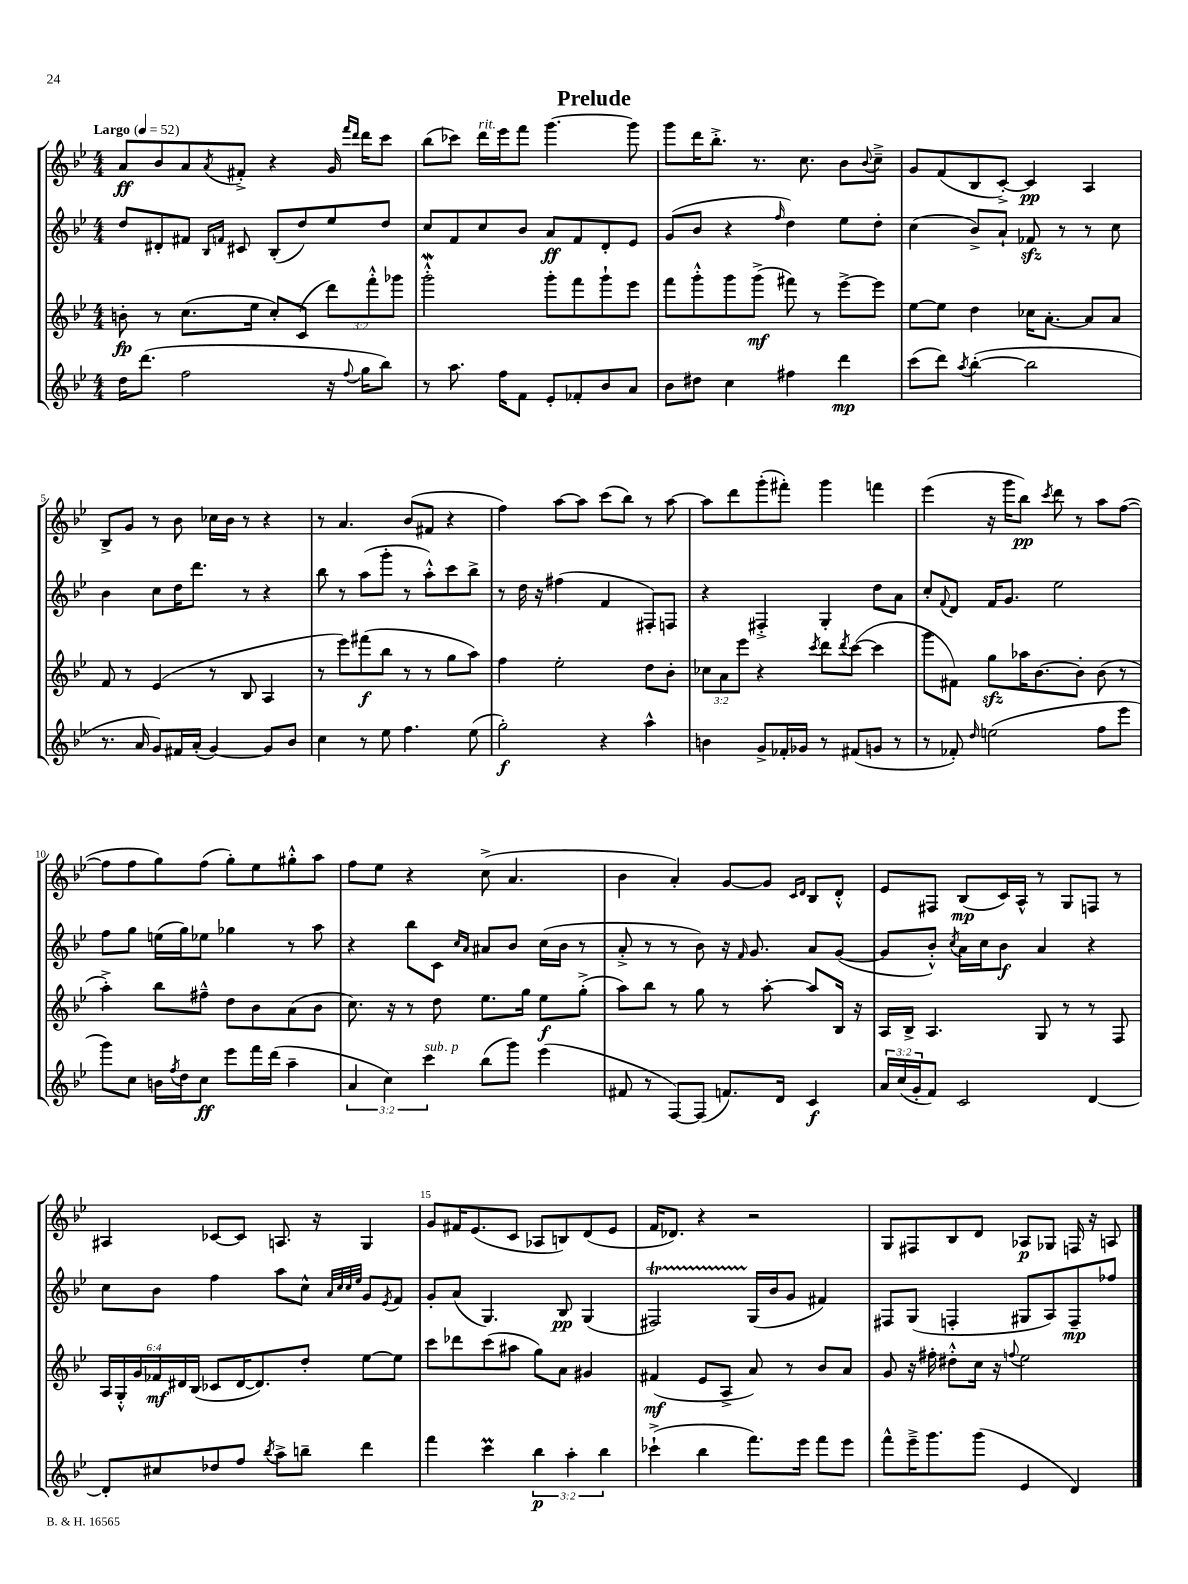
\header { title = "Prelude" }
<<
\new StaffGroup <<
\new Staff = "s0" {
    \clef treble \key bes \major \numericTimeSignature \time 4/4 \tempo "Largo" 4 = 52
    a'8\ff bes'8 a'8 \acciaccatura { a'8 } fis'8-.-> r4 g'16 \grace { f'''16 d'''16 } d'''16 c'''8 |
    bes''8( ces'''8) d'''16^\markup { \italic "rit." } ees'''16 f'''8 g'''4.~ g'''8 |
    g'''8 d'''16 bes''8.-.-> r8. c''8. bes'8 \appoggiatura { bes'8 } c''8---> |
    g'8 f'8( bes8 c'8~-.->) c'4\pp a4 |
    bes8-> g'8 r8 bes'8 ces''16 bes'16 r8 r4 |
    r8 a'4. bes'8( fis'8 r4 |
    f''4) a''8~ a''8 c'''8( bes''8) r8 a''8~ |
    a''8 d'''8 g'''8-.( fis'''8-.) g'''4 f'''4 |
    ees'''4( r16 g'''16 bes''8\pp) \acciaccatura { c'''8 } d'''8 r8 a''8 f''8~( |
    f''8 f''8 g''8) f''8( g''8-.) ees''8 gis''8-.-^ a''8 |
    f''8 ees''8 r4 c''8->( a'4. |
    bes'4 a'4-.) g'8~ g'8 \grace { c'16 d'16 } bes8 d'8-.-^ |
    ees'8 fis8 bes8\mp( c'16) a16-^ r8 g8 f8 r8 |
    ais4 ces'8~ ces'8 a8. r16 g4 |
    g'8 fis'16 ees'8.( c'8 aes8 b8) d'8( ees'8 |
    f'16 des'8.) r4 r2 |
    g8 fis8 bes8 d'8 aes8\p ges8 f16 r16 a8 \bar "|." |
}
\new Staff = "s1" {
    \clef treble \key bes \major \numericTimeSignature \time 4/4
    d''8 dis'8-. fis'8 \grace { bes16 f'16 } cis'8 bes8-.( d''8) ees''8 d''8 |
    c''8 f'8 c''8 bes'8 a'8\ff f'8 d'8-. ees'8 |
    g'8( bes'8 r4 \grace { f''16 } d''4) ees''8 d''8-. |
    c''4( bes'8->) a'8-! fes'8\sfz r8 r8 c''8 |
    bes'4 c''8 d''16 d'''8. r8 r4 |
    bes''8 r8 a''8( g'''8-. r8 a''8-.-^) c'''8 bes''8-> |
    r8 d''16 r16 fis''4( f'4 fis8-.) f8 |
    r4 fis4-.-> g4-. d''8 a'8 |
    c''8-. \appoggiatura { f'8 } d'8 f'16 g'8. ees''2 |
    f''8 g''8 e''16( g''16) ees''8 ges''4 r8 a''8 |
    r4 bes''8 c'8 \grace { c''16 a'16 } ais'8 bes'8 c''16( bes'16 r8 |
    a'8-.-> r8 r8 bes'8) r16 \grace { f'16 } g'8. a'8 g'8~( |
    g'8 bes'8-.-^) \acciaccatura { c''8 } a'16 c''16 bes'8\f a'4 r4 |
    c''8 bes'8 f''4 a''8 c''8-^ \grace { a'32 c''32 c''32 ees''32 } g'8 \acciaccatura { ees'8 } f'8 |
    g'8-. a'8( g4.) bes8\pp g4( |
    fis2\startTrillSpan) g16\stopTrillSpan( bes'16 g'8 fis'4) |
    fis8 g8( f4-. gis8 a8) f8--\mp fes''8 \bar "|." |
}
\new Staff = "s2" {
    \clef treble \key bes \major \numericTimeSignature \time 4/4 \override Staff.TupletNumber.text = #tuplet-number::calc-fraction-text
    b'8-.\fp r8 c''8.( ees''16 c''8-.) c'8( \tuplet 3/2 { d'''8) f'''8-.-^ ges'''8 } |
    g'''2-.-^\mordent g'''8-. f'''8 g'''8-! ees'''8 |
    f'''8 g'''8-.-^ g'''8 g'''8->\mf( fis'''8) r8 ees'''8~-> ees'''8 |
    ees''8~ ees''8 d''4 ces''16 a'8.~-. a'8 a'8 |
    f'8 r8 ees'4( r8 bes8 a4 |
    r8 ees'''8) fis'''8\f( bes''8 r8 r8 g''8 a''8) |
    f''4 ees''2-. d''8 bes'8-. |
    \tuplet 3/2 { ces''8 a'8 ees'''8 } r4 \acciaccatura { c'''8 } d'''8 \acciaccatura { d'''8 } c'''8~( c'''4 |
    g'''8 fis'8) g''8\sfz aes''16 bes'8.~ bes'8-. bes'8( r8 |
    a''4-.->) bes''8 fis''8---^ d''8 bes'8 a'8( bes'8 |
    c''8.) r16 r8 d''8 ees''8. g''16 ees''8\f g''8-.->( |
    a''8) bes''8 r8 g''8 r8 a''8~-. a''8 bes16 r16 |
    a16 bes16-> a4. g8 r8 r8 f8 |
    \tuplet 6/4 { a16 g16-.-^ g'16 fes'16\mf dis'16 bes16( } ces'8 dis'16~ dis'8.) d''8-. ees''8~ ees''8 |
    c'''8 des'''8 c'''8( ais''8 g''8) a'8 gis'4 |
    fis'4\mf( ees'8 a8-> a'8) r8 bes'8 a'8 |
    g'8 r16 fis''16-. dis''8-.-^ c''16 r16 \appoggiatura { f''8 } ees''2 \bar "|." |
}
\new Staff = "s3" {
    \clef treble \key bes \major \numericTimeSignature \time 4/4 \override Staff.TupletNumber.text = #tuplet-number::calc-fraction-text
    d''16 d'''8.( f''2 r16 \appoggiatura { f''8 } g''16 bes''8) |
    r8 a''8. f''16 f'8 ees'8-. fes'8-. bes'8 a'8 |
    bes'8 dis''8 c''4 fis''4 d'''4\mp |
    c'''8( d'''8) \acciaccatura { a''8 } bes''4~-.( bes''2 |
    r8. a'16 g'8) fis'16 a'16-.( g'4~) g'8 bes'8 |
    c''4 r8 ees''8 f''4. ees''8( |
    g''2-.\f) r4 a''4-^ |
    b'4 g'8-> fes'16-. ges'16 r8 fis'8( g'8 r8 |
    r8 fes'8-.) \grace { d''16 } e''2( f''8 ees'''8 |
    g'''8) c''8 b'16 \acciaccatura { f''8 } d''16 c''8\ff ees'''8 f'''16 d'''16( a''4-- |
    \tuplet 3/2 { a'4 c''4) c'''4^\markup { \italic "sub. p" } } bes''8( g'''8) ees'''4( |
    fis'8 r8 f8~) f8( f'8.) d'16 c'4\f |
    \tuplet 3/2 { a'16 c''16( g'16-. } f'8) c'2 d'4~ |
    d'8-. cis''8 des''8 f''8 \acciaccatura { bes''8 } a''8-> b''8-- d'''4 |
    f'''4 c'''4\prall \tuplet 3/2 { bes''4\p a''4-. bes''4 } |
    ces'''4-!->( bes''4 f'''8.) ees'''16 f'''8 ees'''8 |
    f'''8-^ ees'''16---> g'''8. g'''8( ees'4 d'4) \bar "|." |
}
>>
>>
\layout { \context { \Score \override BarNumber.break-visibility = ##(#f #t #t) barNumberVisibility = #(every-nth-bar-number-visible 5) } }
